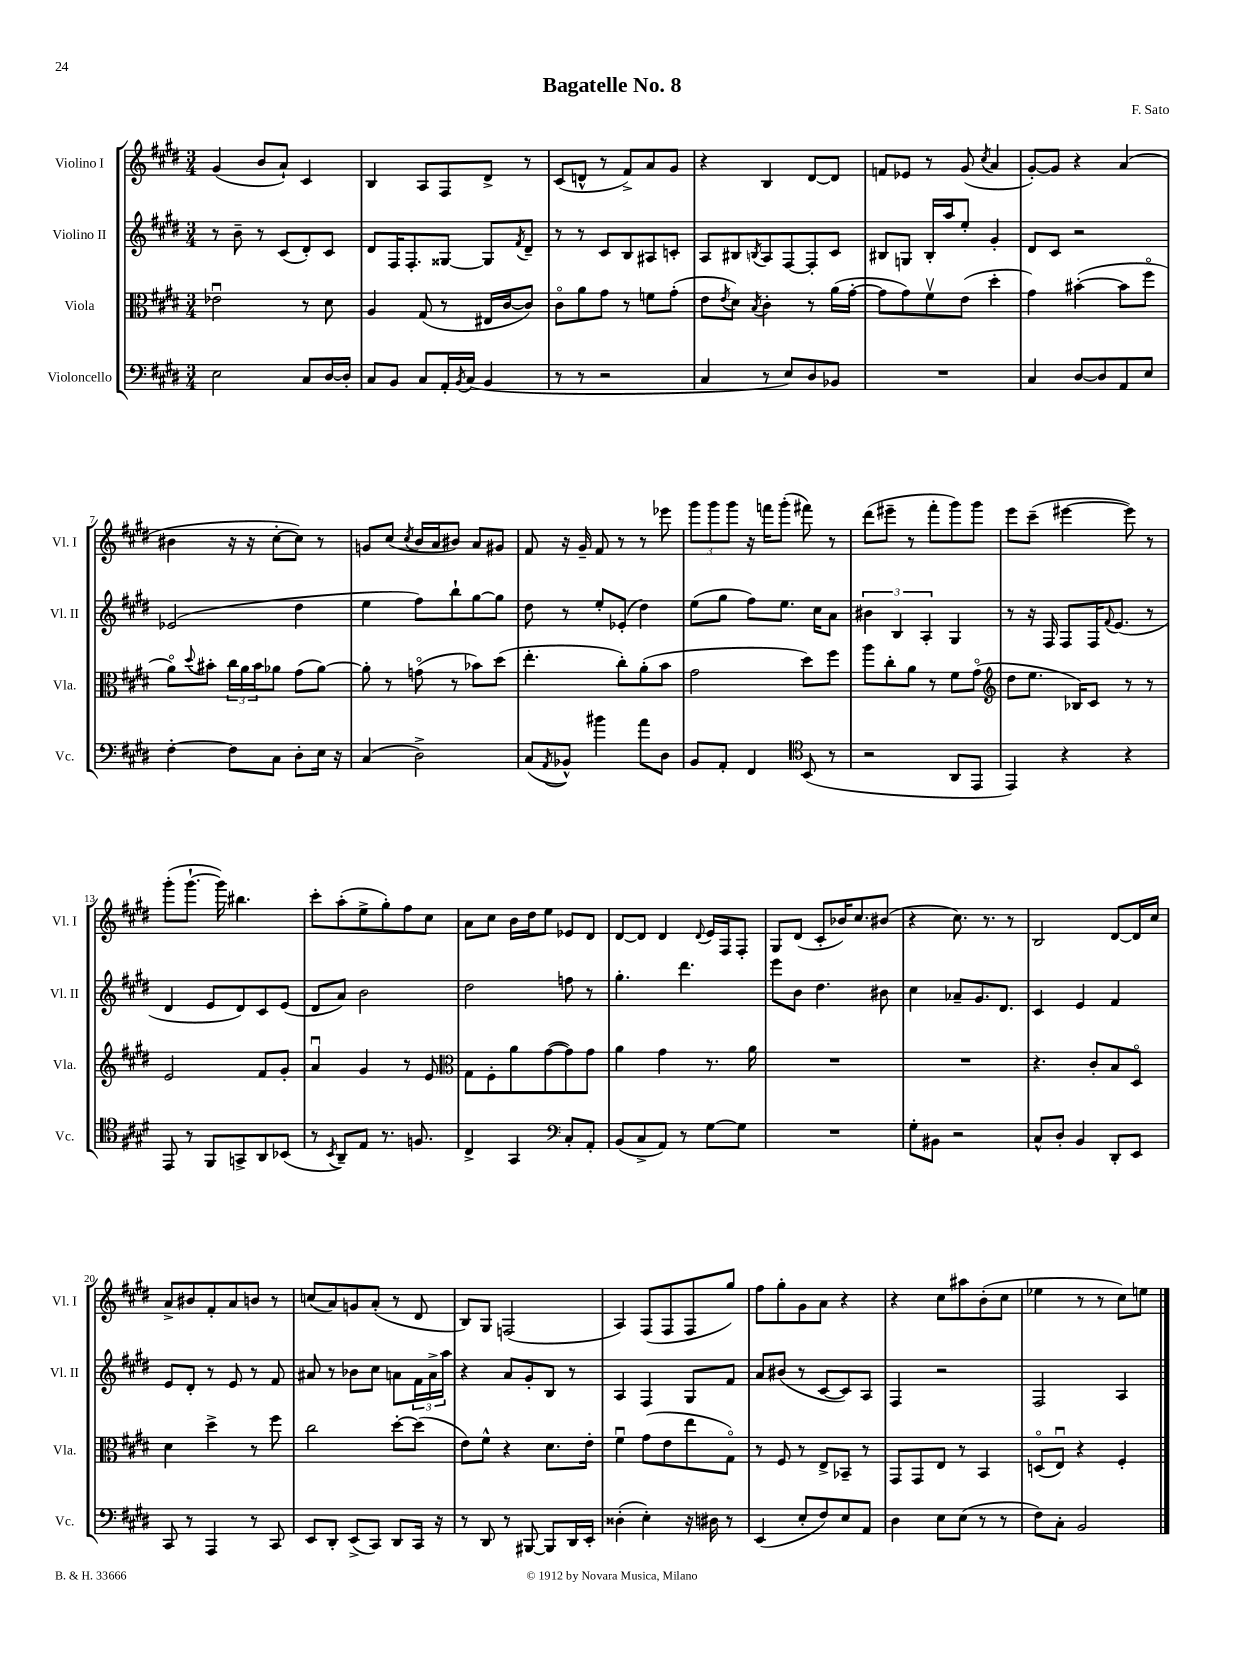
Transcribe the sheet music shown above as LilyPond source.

\header { title = "Bagatelle No. 8" composer = "F. Sato" }
<<
\new StaffGroup <<
\new Staff = "s0" \with { instrumentName = "Violino I" shortInstrumentName = "Vl. I" } {
    \clef treble \key e \major \numericTimeSignature \time 3/4
    gis'4( b'8 a'8-!) cis'4 |
    b4 a8 fis8 dis'8-> r8 |
    cis'8( d'8-^ r8 fis'8->) a'8 gis'8 |
    r4 b4 dis'8~ dis'8 |
    f'8 ees'8 r8 gis'8( \acciaccatura { cis''8 } a'4 |
    gis'8~-.) gis'8 r4 a'4( |
    bis'4 r16 r16 cis''8~-. cis''8) r8 |
    g'8 cis''8( \acciaccatura { cis''8 } b'16 a'16 bis'8) a'8 gis'8 |
    fis'8 r16 gis'16-- fis'8 r8 r8 ees'''8 |
    \tuplet 3/2 { gis'''8 gis'''8 gis'''8 } r16 f'''16 gis'''8-.( fis'''8) r8 |
    dis'''8( eis'''8-- r8 fis'''8-. gis'''8) gis'''8 |
    e'''8 cis'''8--( eis'''4~ eis'''8) r8 |
    gis'''8-.( gis'''8.~-! gis'''16) bis''4. |
    cis'''8-. a''8-.( e''8-> gis''8-.) fis''8 cis''8 |
    a'8 cis''8 b'16 dis''16 e''8 ees'8 dis'8 |
    dis'8~ dis'8 dis'4 \appoggiatura { dis'8 } e'16 fis16 fis8-. |
    gis8 dis'8( cis'8-. bes'16) cis''8. bis'8( |
    r4 cis''8.) r8. r8 |
    b2 dis'8~ dis'16 cis''16 |
    a'8-> bis'8 fis'8-. a'8 b'8 r8 |
    c''8( a'8) g'8 a'8-.( r8 dis'8 |
    b8) gis8 f2( |
    a4) fis8( fis8 fis8 gis''8) |
    fis''8 gis''8-. gis'8 a'8 r4 |
    r4 cis''8 ais''8 b'8-.( cis''8 |
    ees''4 r8 r8 cis''8) e''8 \bar "|." |
}
\new Staff = "s1" \with { instrumentName = "Violino II" shortInstrumentName = "Vl. II" } {
    \clef treble \key e \major \numericTimeSignature \time 3/4
    r8 b'8-- r8 cis'8( dis'8-.) cis'8 |
    dis'8 fis16 fis8.-. gisis8~ gisis8 \acciaccatura { fis'8 } dis'8-- |
    r8 r8 cis'8 b8 ais8 c'8-. |
    a8 bis8 \acciaccatura { b8 } a8 fis8~ fis8-. cis'8 |
    bis8 g8 bis16-. a''16 e''8-. gis'4-. |
    dis'8 cis'8 r2 |
    ees'2( dis''4 |
    e''4 fis''8) b''8-! gis''8~ gis''8 |
    dis''8 r8 e''8-. ees'8-.( dis''4) |
    e''8( gis''8 fis''8) e''8. cis''16 a'8 |
    \tuplet 3/2 { bis'4 b4 a4-. } gis4 |
    r8 r16 fis16 fis8 fis16 \appoggiatura { fis'8 } e'8.( r8 |
    dis'4 e'8 dis'8) cis'8 e'8( |
    dis'8 a'8) b'2 |
    dis''2 f''8 r8 |
    gis''4.-. dis'''4. |
    e'''8 b'8 dis''4. bis'8 |
    cis''4 aes'8-- gis'8. dis'8. |
    cis'4 e'4 fis'4 |
    e'8 dis'8-. r8 e'8 r8 fis'8 |
    ais'8 r8 bes'8 cis''8 a'8 \tuplet 3/2 { fis'16 a'16-> a''16 } |
    r4 a'8 gis'8-. b8 r8 |
    a4 fis4 gis8 fis'8 |
    a'8 bis'8( r8 cis'8~ cis'8) a8 |
    fis4 r2 |
    fis2 a4 \bar "|." |
}
\new Staff = "s2" \with { instrumentName = "Viola" shortInstrumentName = "Vla." } {
    \clef alto \key e \major \numericTimeSignature \time 3/4
    ees'2\downbow r8 dis'8 |
    a4 gis8( r8 eis16 cis'16~ cis'8) |
    cis'8\flageolet a'8 gis'8 r8 f'8 gis'8-.( |
    e'8 \acciaccatura { e'8 } dis'8) \acciaccatura { b8 } cis'4-. r8 a'16( gis'16~-. |
    gis'8 gis'8) fis'8\upbow e'8( dis''4-. |
    gis'4) bis'4~-.( bis'8 fis''8\flageolet |
    a'8\flageolet) \appoggiatura { dis''8 } bis'8-. \tuplet 3/2 { cis''16 a'16 bis'16 } aes'8 gis'8( aes'8~) |
    aes'8-. r8 g'8\flageolet( r8 bes'8) dis''8( |
    e''4.-. cis''8-.) a'8-.( b'8 |
    gis'2 dis''8) fis''8 |
    a''8 cis''8-. a'8 r8 fis'8 gis'8\flageolet( |
    \clef treble dis''8 e''8. bes16) cis'8 r8 r8 |
    e'2 fis'8 gis'8-. |
    a'4\downbow gis'4 r8 e'8 |
    \clef alto gis8 fis8-. a'8 gis'8~( gis'8) gis'8 |
    a'4 gis'4 r8. a'16 |
    R2. |
    R2. |
    r4. cis'8-. b8 dis8\flageolet |
    dis'4 dis''4-> r8 fis''8 |
    cis''2 dis''8~-. dis''8( |
    e'8) fis'8-^ r4 dis'8. e'16-. |
    fis'4\downbow gis'8( e'8 e''8 gis8\flageolet) |
    r8 fis8 r8 e8-> bes,8-- r8 |
    gis,8 gis,8 e8 r8 b,4 |
    d8\flageolet( e8\downbow) r4 fis4-. \bar "|." |
}
\new Staff = "s3" \with { instrumentName = "Violoncello" shortInstrumentName = "Vc." } {
    \clef bass \key e \major \numericTimeSignature \time 3/4
    e2 cis8 dis16~ dis16-. |
    cis8 b,8 cis8 a,16-. \acciaccatura { b,8 } cis16( b,4 |
    r8 r8 r2 |
    cis4 r8 e8) dis8 bes,8 |
    R2. |
    cis4 dis8~ dis8 a,8 e8 |
    fis4~-. fis8 cis8 dis8-. e16 r16 |
    cis4( dis2->) |
    cis8( \acciaccatura { a,8 } bes,8-^) bis'4 a'8 dis8 |
    b,8 a,8-. fis,4 \clef tenor b,8( r8 |
    r2 a,8 e,8 |
    e,4) r4 r4 |
    e,8 r8 fis,8 g,8-> a,8 bes,8( |
    r8 \acciaccatura { b,8 } a,8--) e8 r8. f8. |
    cis4-> gis,4 \clef bass cis8-. a,8-. |
    b,8( cis8-> a,8) r8 gis8~ gis8 |
    R2. |
    gis8-. bis,8 r2 |
    cis8-^ dis8-. b,4 dis,8-. e,8 |
    cis,8 r8 a,,4 r8 cis,8 |
    e,8 dis,8-. e,8->( cis,8) dis,8 cis,16 r16 |
    r8 dis,8 r8 bis,,8~ bis,,8 dis,16 e,16-. |
    disis4-.( e4-.) r16 dis16 r8 |
    e,4( e8-. fis8) e8 a,8 |
    dis4 e8 e8( r8 r8 |
    fis8) cis8-. b,2 \bar "|." |
}
>>
>>
